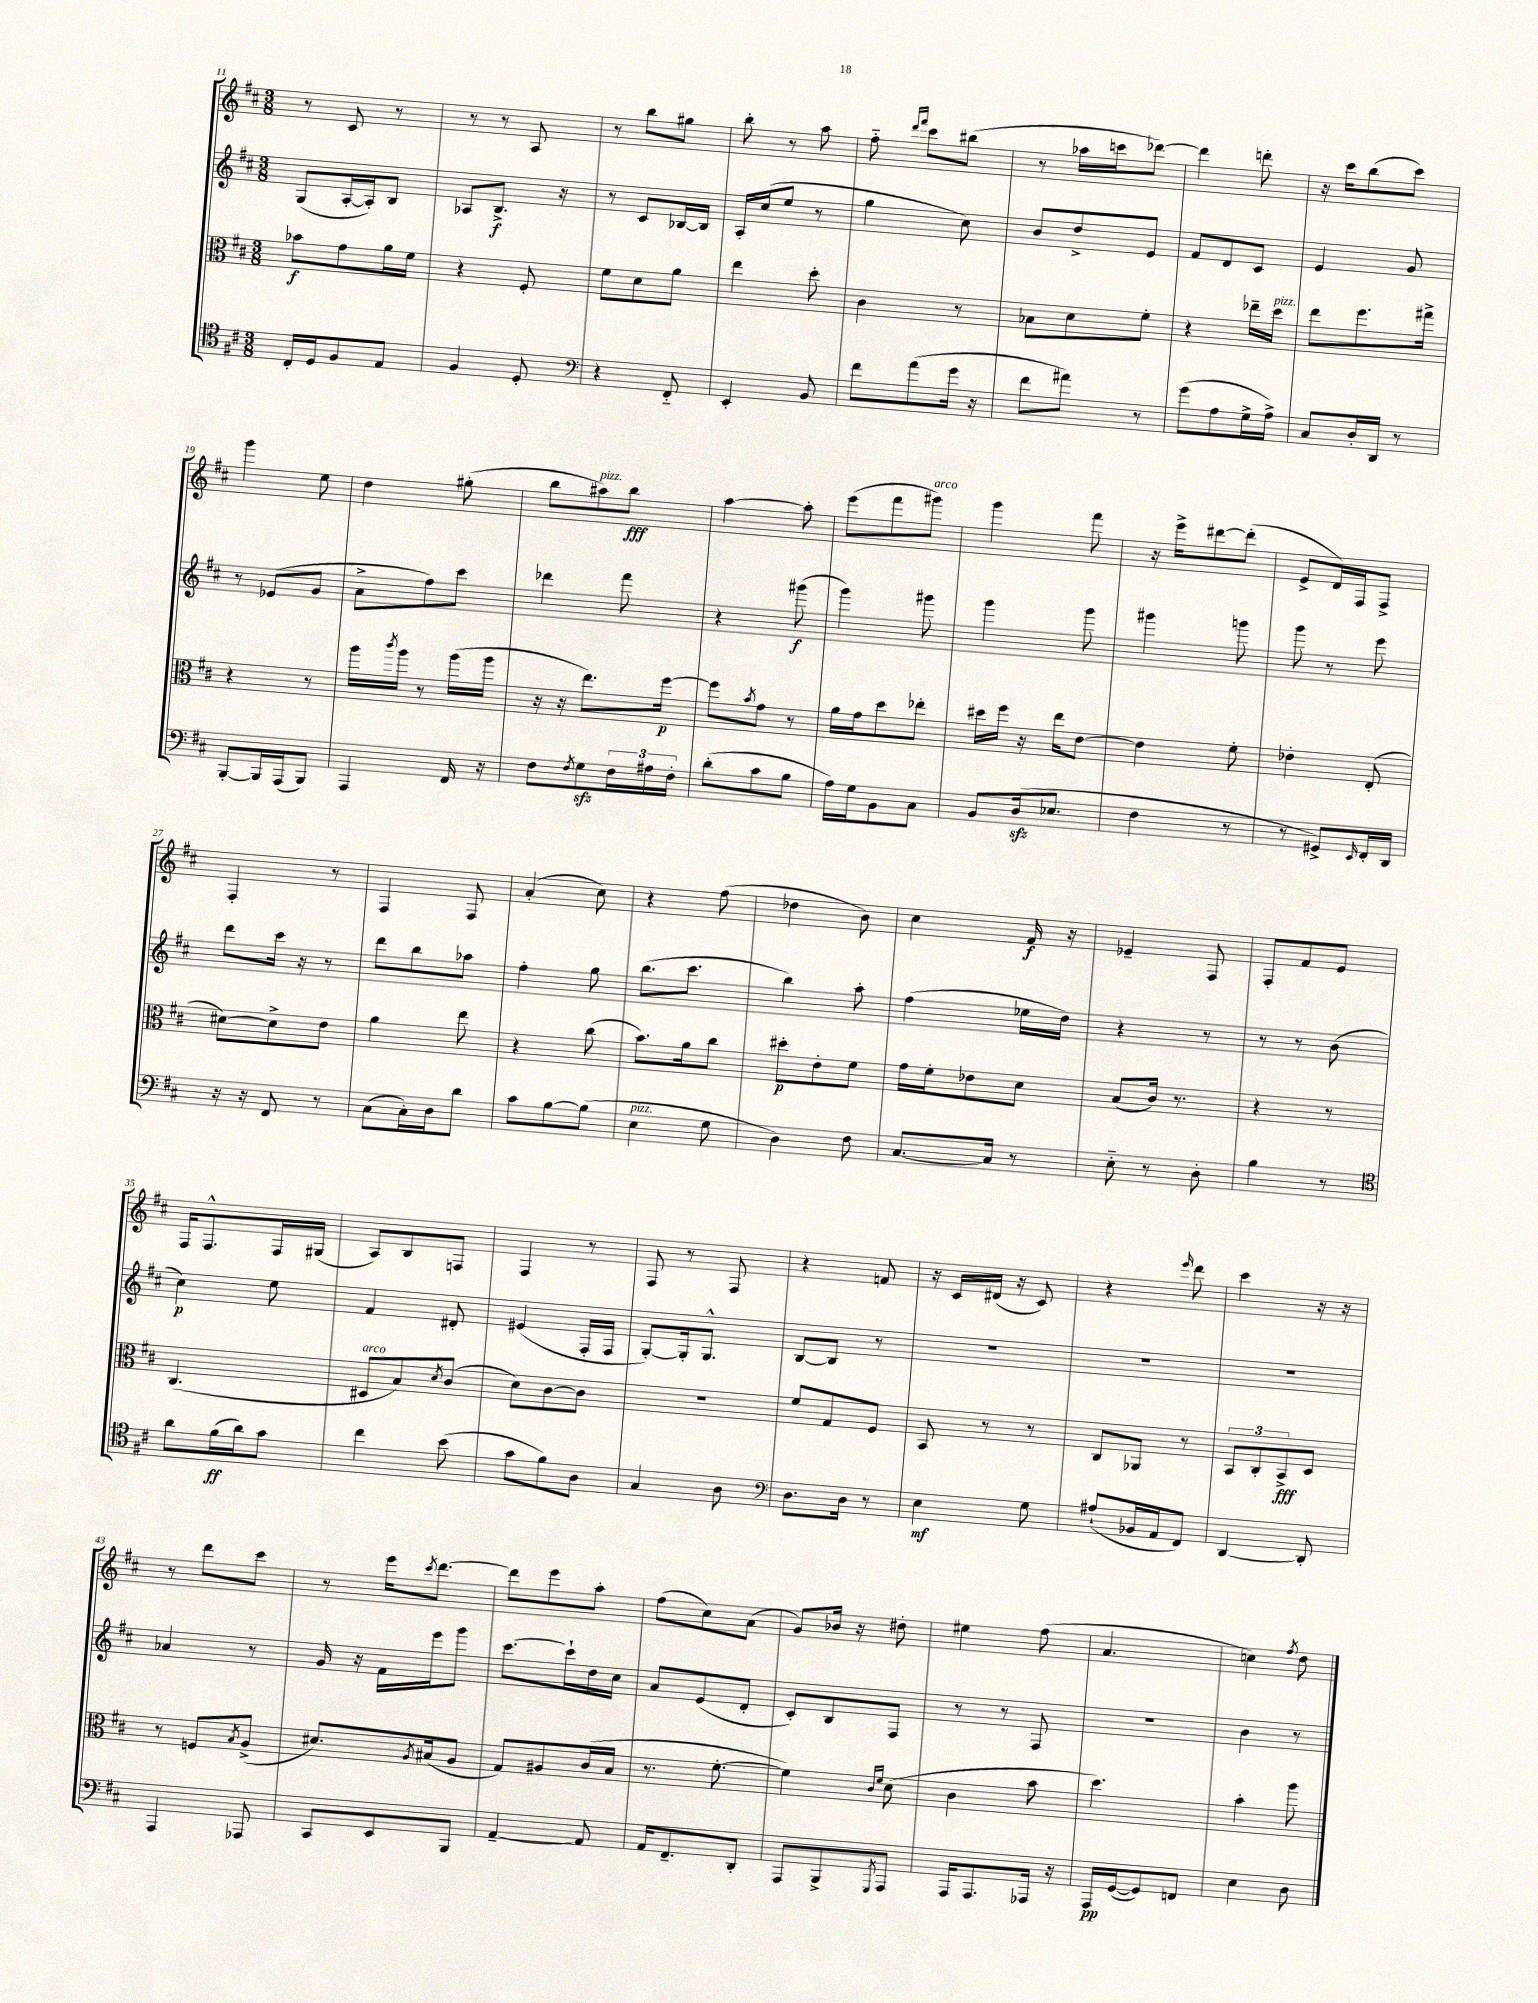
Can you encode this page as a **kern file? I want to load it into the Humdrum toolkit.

**kern	**dynam	**kern	**dynam	**kern	**dynam	**kern	**dynam
*part4	*part4	*part3	*part3	*part2	*part2	*part1	*part1
*staff4	*staff4	*staff3	*staff3	*staff2	*staff2	*staff1	*staff1
*clefC4	*	*clefC3	*	*clefG2	*	*clefG2	*
*k[f#c#]	*	*k[f#c#]	*	*k[f#c#]	*	*k[f#c#]	*
*M3/8	*	*M3/8	*	*M3/8	*	*M3/8	*
=11	=11	=11	=11	=11	=11	=11	=11
16C#'/LL	.	8b-X\L	f	(8G/L	.	8r	.
16D/J	.	.	.	.	.	.	.
8F#/	.	8g\	.	[16A'/L	.	8c#/	.
.	.	.	.	16A'/J])	.	.	.
8E/J	.	16a\L	.	8B/J	.	8r	.
.	.	16f#\JJ	.	.	.	.	.
=12	=12	=12	=12	=12	=12	=12	=12
4F#/	.	4r	.	8A-X/L	.	8r	.
.	.	.	.	8.B^/J	f	8r	.
8D'/	.	8F#'/	.	.	.	8A/	.
.	.	.	.	16r	.	.	.
=13	=13	=13	=13	=13	=13	=13	=13
*clefF4	*	*	*	*	*	*	*
4r	.	8f#\L	.	8r	.	8r	.
.	.	8d\	.	8c#/L	.	8bb\L	.
8FF#/	.	8a\J	.	[16B-X/L	.	8gg#X\J	.
.	.	.	.	16B-/JJ]	.	.	.
=14	=14	=14	=14	=14	=14	=14	=14
4EE'/	.	4ee\	.	16A'/LL	.	8bb'\	.
.	.	.	.	(16cc#/J	.	.	.
.	.	.	.	8ee/J	.	8r	.
8BB/	.	8dd'\	.	8r	.	8aa\	.
=15	=15	=15	=15	=15	=15	=15	=15
8f#\L	.	4c#\	.	4gg\	.	8ff#\	.
.	.	.	.	.	.	16qqddd/LL	.
.	.	.	.	.	.	16qqfff#/JJ	.
(8a\	.	.	.	.	.	8ccc#\L	.
16g\Jk	.	8r	.	8cc#\)	.	(8bb#X\J	.
16r	.	.	.	.	.	.	.
=16	=16	=16	=16	=16	=16	=16	=16
8f#\L	.	8B-X\L	.	8b/L	.	8r	.
8a#X\J)	.	8d\	.	8dd^/	.	16aa-X\LL	.
.	.	.	.	.	.	16cccn\J	.
8r	.	8f#'\J	.	8e/J	.	[8ddd-X\J)	.
=17	=17	=17	=17	=17	=17	=17	=17
(8g\L	.	4r	.	8f#/L	.	4ddd-\]	.
8A\	.	.	.	8d/	.	.	.
16G^\L	.	16ee-X~\LL	.	8c#/J	.	8dddn'\	.
!	!	!LO:TX:a:i:t=pizz.	!	!	!	!	!
16A^\JJ)	.	16dd\JJ	.	.	.	.	.
=18	=18	=18	=18	=18	=18	=18	=18
8C#/L	.	8ee\L	.	4e/	.	16r	.
.	.	.	.	.	.	16ccc#\KL	.
16D'/L	.	8.ff#\	.	.	.	(8bb\	.
16DD/JJ	.	.	.	.	.	.	.
8r	.	.	.	8g/	.	8ccc#\J)	.
.	.	16gg#X^\Jk	.	.	.	.	.
!!LO:LB:g=z
=19	=19	=19	=19	=19	=19	=19	=19
[8BBB'/L	.	4r	.	8r	.	4ggg\	.
16BBB/L]	.	.	.	(8e-X/L	.	.	.
(16AAA/J	.	.	.	.	.	.	.
8BBB/J)	.	8r	.	8g/J	.	8ee\	.
=20	=20	=20	=20	=20	=20	=20	=20
4AAA/	.	16aa\LL	.	8a^\L	.	4dd\	.
.	.	8qccc#/	.	.	.	.	.
.	.	16aa\JJ	.	.	.	.	.
.	.	8r	.	8ff#\)	.	.	.
16FF#/	.	(16aa\LL	.	8ccc#\J	.	(8gg#X'\	.
16r	.	16aa\JJ	.	.	.	.	.
=21	=21	=21	=21	=21	=21	=21	=21
8F#\L	.	16r	.	4ddd-X\	.	8bb\L	.
.	.	16r	.	.	.	.	.
8qF#/	.	.	.	.	.	.	.
!	!	!	!	!	!	!LO:TX:a:i:t=pizz.	!
8Gzz\	.	8.ee\L)	.	.	.	8aa#X\)	.
24F#\L	.	.	.	8fff#\	.	8bb\J	fff
24A#X\	.	.	.	.	.	.	.
.	.	[16ff#\Jk	p	.	.	.	.
24F#'\JJ	.	.	.	.	.	.	.
=22	=22	=22	=22	=22	=22	=22	=22
(8d'\L	.	8ff#\L]	.	4r	.	[4aa\	.
.	.	8qb/	.	.	.	.	.
8c#\	.	8g\J	.	.	.	.	.
8B\J	.	8r	.	(8ggg#X\	f	8aa'\]	.
=23	=23	=23	=23	=23	=23	=23	=23
16A\LL)	.	16a\LL	.	4ggg\)	.	(8eee\L	.
16G\J	.	16g\J	.	.	.	.	.
8BB\	.	8dd\	.	.	.	8fff#\	.
!	!	!	!	!	!	!LO:TX:a:i:t=arco	!
8C#\J	.	8ee-X'\J	.	8ggg#X\	.	8ggg#X\J)	.
=24	=24	=24	=24	=24	=24	=24	=24
8BB/L	.	16dd#X\LL	.	4ggg\	.	4ggg\	.
.	.	16ff#\JJ	.	.	.	.	.
(16Dzz/k	.	16r	.	.	.	.	.
8.E-X/J	.	16ee\KL	.	.	.	.	.
.	.	[8e\J	.	8ggg\	.	8fff#\	.
=25	=25	=25	=25	=25	=25	=25	=25
4F#\	.	4e\]	.	4ggg#X\	.	16r	.
.	.	.	.	.	.	16eee^\KL	.
.	.	.	.	.	.	[8ddd#X\	.
8r	.	8f#'\	.	8gggn\	.	(8ddd#'\J]	.
=26	=26	=26	=26	=26	=26	=26	=26
8r	.	4e-X'\	.	8ggg\	.	8e^/L	.
8GG#X^/L)	.	.	.	8r	.	16d/L)	.
.	.	.	.	.	.	16F#/J	.
16qqEE/	.	.	.	.	.	.	.
16FF#'/L	.	(8E'/	.	8eee\	.	8F#^/J	.
16DD/JJ	.	.	.	.	.	.	.
!!LO:LB:g=z
=27	=27	=27	=27	=27	=27	=27	=27
16r	.	[8d#X\L)	.	8ddd\L	.	4F#'/	.
16r	.	.	.	.	.	.	.
8FF#/	.	8d#^\]	.	16ccc#\Jk	.	.	.
.	.	.	.	16r	.	.	.
8r	.	8e\J	.	8r	.	8r	.
=28	=28	=28	=28	=28	=28	=28	=28
(8C#\L	.	4a\	.	8ddd\L	.	4F#/	.
16C#'\L)	.	.	.	8bb\	.	.	.
16D\J	.	.	.	.	.	.	.
8d\J	.	8ee\	.	8aa-X\J	.	8F#/	.
=29	=29	=29	=29	=29	=29	=29	=29
8c#\L	.	4r	.	4ff#'\	.	(4a'/	.
[8B\	.	.	.	.	.	.	.
(8B\J]	.	(8cc#\	.	8gg\	.	8cc#\)	.
=30	=30	=30	=30	=30	=30	=30	=30
!LO:TX:a:i:t=pizz.	!	!	!	!	!	!	!
4E\	.	8.b\L)	.	(8.bb\L	.	4r	.
.	.	16a\k	.	8.ccc#\J	.	.	.
8G\	.	8cc#\J	.	.	.	(8ff#\	.
=31	=31	=31	=31	=31	=31	=31	=31
4D\)	.	8dd#X'\L	p	4bb\)	.	4dd-X\	.
.	.	8e'\	.	.	.	.	.
8F#\	.	8f#\J	.	8aa'\	.	8b\)	.
=32	=32	=32	=32	=32	=32	=32	=32
[8.C#/L	.	16g\LL	.	(4ff#\	.	4cc#\	.
.	.	16f#'\J	.	.	.	.	.
.	.	8e-X\	.	.	.	.	.
16C#/Jk]	.	.	.	.	.	.	.
8r	.	8d\J	.	16ee-X\LL	.	16f#/	f
.	.	.	.	16dd\JJ)	.	16r	.
=33	=33	=33	=33	=33	=33	=33	=33
8E\	.	(8B/L	.	4r	.	4e-X~/	.
8r	.	16c#/Jk)	.	.	.	.	.
.	.	8.r	.	.	.	.	.
8D'\	.	.	.	8r	.	8F#/	.
=34	=34	=34	=34	=34	=34	=34	=34
4B\	.	4r	.	8r	.	8F#'/L	.
.	.	.	.	8r	.	8f#/	.
8r	.	8r	.	(8b\	.	8e/J	.
!!LO:LB:g=z
=35	=35	=35	=35	=35	=35	=35	=35
*clefC4	*	*	*	*	*	*	*
8a\L	.	(4.C#/	.	4cc#\)	p	16F#/KL	.
.	.	.	.	.	.	8.F#^^/	.
(16f#\L	ff	.	.	.	.	.	.
16a\J)	.	.	.	.	.	.	.
8g\J	.	.	.	8ee\	.	16F#/L	.
.	.	.	.	.	.	(16G#X/JJ	.
=36	=36	=36	=36	=36	=36	=36	=36
!	!	!LO:TX:a:i:t=arco	!	!	!	!	!
4cc#\	.	8D#X/L	.	4f#/	.	8A/L)	.
.	.	8B/)	.	.	.	8B/	.
.	.	8qd/	.	.	.	.	.
(8b\	.	(8c#/J	.	8d#X'/	.	8Fn/J	.
=37	=37	=37	=37	=37	=37	=37	=37
8g\L	.	8d\L)	.	(4e#X/	.	4F#/	.
8f#\)	.	[8c#\	.	.	.	.	.
8A\J	.	8c#\J]	.	16F#'/LL	.	8r	.
.	.	.	.	16F#/JJ	.	.	.
=38	=38	=38	=38	=38	=38	=38	=38
4G/	.	4.r	.	[8G'/L)	.	8F#/	.
.	.	.	.	16G'/k]	.	8r	.
.	.	.	.	8.G^^/J	.	.	.
8A\	.	.	.	.	.	8F#/	.
=39	=39	=39	=39	=39	=39	=39	=39
*clefF4	*	*	*	*	*	*	*
8.D\L	.	8f#/L	.	[8B/L	.	4r	.
.	.	8G/	.	8B/J]	.	.	.
16D\Jk	.	.	.	.	.	.	.
8r	.	8F#/J	.	8r	.	8fn/	.
=40	=40	=40	=40	=40	=40	=40	=40
4E\	mf	8BB/	.	4.r	.	16r	.
.	.	.	.	.	.	16c#/LL	.
.	.	8r	.	.	.	(16d#X/JJ	.
.	.	.	.	.	.	16r	.
8G\	.	8r	.	.	.	8c#/)	.
=41	=41	=41	=41	=41	=41	=41	=41
(8A#X`/L	.	8C#/L	.	4.r	.	4r	.
16BB-X/L	.	8AA-X/J	.	.	.	.	.
16AA/J	.	.	.	.	.	.	.
.	.	.	.	.	.	16qqeee/	.
8FF#/J)	.	8r	.	.	.	8ddd\	.
=42	=42	=42	=42	=42	=42	=42	=42
[4DD/	.	12BB/L	.	4.r	.	4ccc#\	.
.	.	12C#'/	.	.	.	.	.
.	.	12BB^/	fff	.	.	.	.
8DD'/]	.	8D/J	.	.	.	16r	.
.	.	.	.	.	.	16r	.
!!LO:LB:g=z
=43	=43	=43	=43	=43	=43	=43	=43
4AAA/	.	8r	.	4a-X/	.	8r	.
.	.	8Fn/L	.	.	.	8ddd\L	.
.	.	8qB/	.	.	.	.	.
8AAA-X/	.	(8A^/J	.	8r	.	8ccc#\J	.
=44	=44	=44	=44	=44	=44	=44	=44
8CC#/L	.	8.d#X/L)	.	16g/	.	8r	.
.	.	.	.	16r	.	.	.
8EE/	.	.	.	16f#\LL	.	16eee\KL	.
.	.	8qA/	.	.	.	8qccc#/	.
.	.	(16B#X/k	.	16eee\J	.	[8.ddd\J	.
8BBB/J	.	8A/J	.	8ggg\J	.	.	.
=45	=45	=45	=45	=45	=45	=45	=45
[4AA~/	.	8G/L)	.	[8.ccc#\L	.	8ddd\L]	.
.	.	8A#X/	.	.	.	8eee\	.
.	.	.	.	16ccc#`\L]	.	.	.
8AA/]	.	(16c#/L	.	16dd\	.	8aa'\J	.
.	.	16B/JJ	.	16cc#\JJ	.	.	.
=46	=46	=46	=46	=46	=46	=46	=46
16AA/KL	.	8.r	.	8a/L	.	(8ff#\L	.
8.FF#~/	.	.	.	.	.	.	.
.	.	.	.	(8e/	.	8cc#\)	.
.	.	[8.f#'\	.	.	.	.	.
8DD'/J	.	.	.	8d'/J	.	(8a\J	.
=47	=47	=47	=47	=47	=47	=47	=47
8AAA/L	.	4f#\])	.	8c#'/L)	.	8g/L)	.
8BBB^/	.	.	.	8B/	.	16b-X/Jk	.
.	.	.	.	.	.	16r	.
.	.	16qqc#/LL	.	.	.	.	.
8qGGG/	.	16qqf#/JJ	.	.	.	.	.
8AAA/J	.	(8d\	.	8F#/J	.	8dd#X'\	.
=48	=48	=48	=48	=48	=48	=48	=48
16AAA/KL	.	4c#\	.	8r	.	4ee#X\	.
8.AAA/	.	.	.	.	.	.	.
.	.	.	.	8r	.	.	.
16AAA-X/Jk	.	8b\	.	8F#/	.	(8ff#\	.
16r	.	.	.	.	.	.	.
=49	=49	=49	=49	=49	=49	=49	=49
16AAA/LL	pp	4.dd\)	.	4.r	.	4.a/	.
([16GG/J	.	.	.	.	.	.	.
8GG/])	.	.	.	.	.	.	.
8FFn/J	.	.	.	.	.	.	.
=50	=50	=50	=50	=50	=50	=50	=50
4E\	.	4b'\	.	4b\	.	4ccn\)	.
.	.	.	.	.	.	8qff#/	.
8D\	.	8aa\	.	8r	.	8dd\	.
==	==	==	==	==	==	==	==
*-	*-	*-	*-	*-	*-	*-	*-
